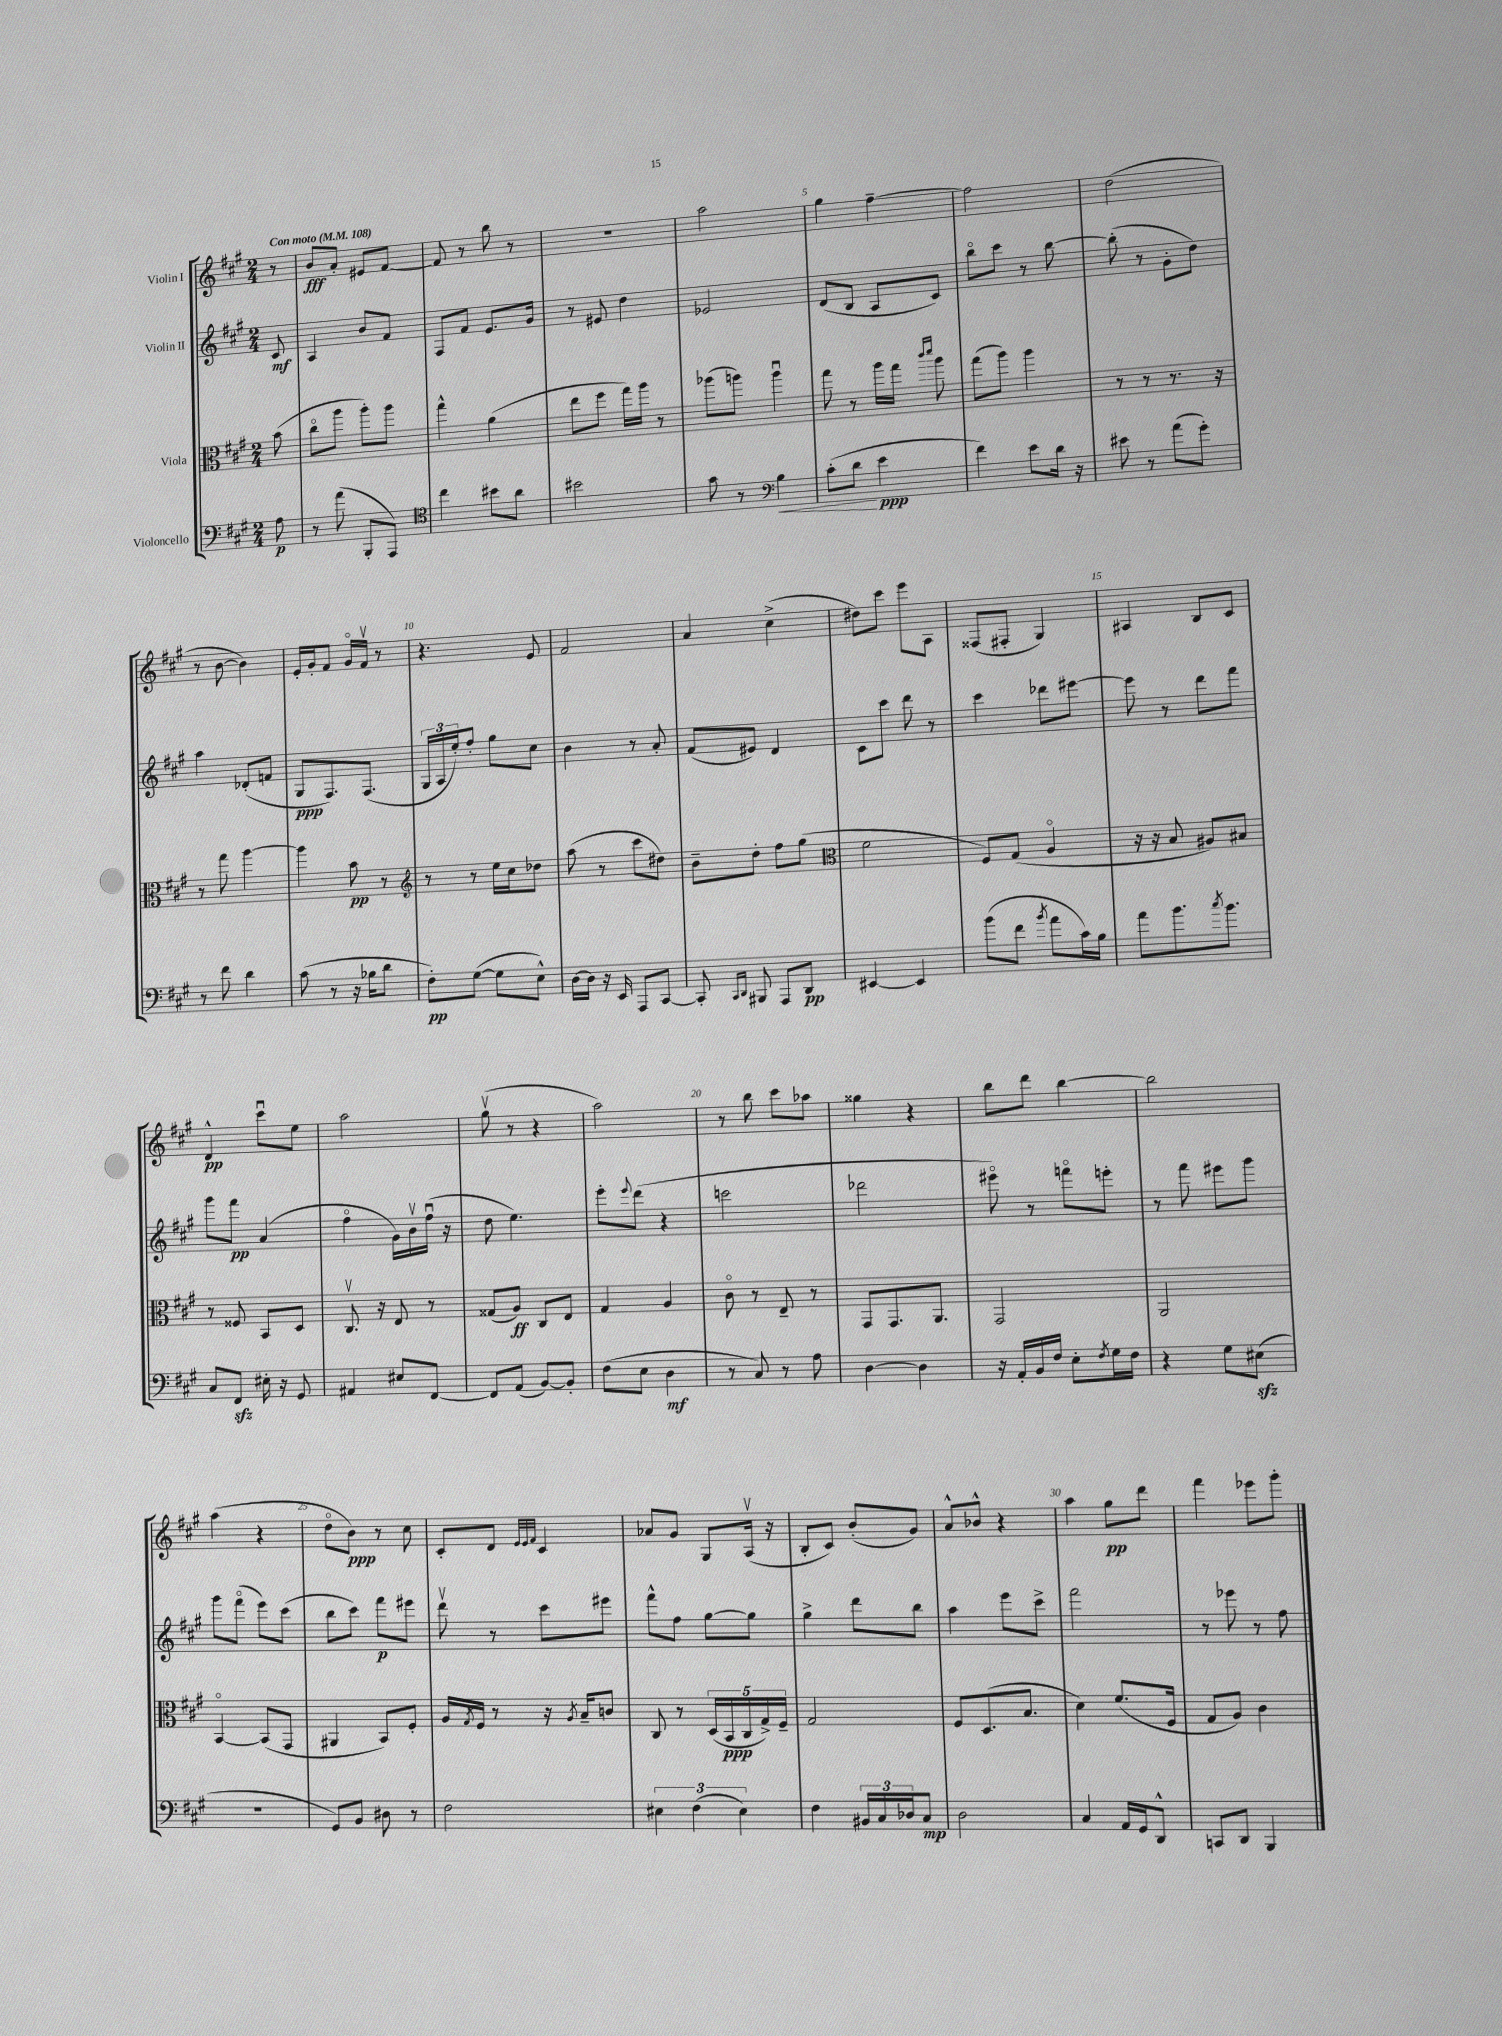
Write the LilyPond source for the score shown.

<<
\new StaffGroup <<
\new Staff = "s0" \with { instrumentName = "Violin I" } {
    \clef treble \key a \major \numericTimeSignature \time 2/4 \partial 8 \tempo "Con moto" 4 = 108
    r8 |
    b'8\fff a'8-. eis'8 fis'8~ |
    fis'8 r8 b''8 r8 |
    R2 |
    a''2 |
    gis''4 fis''4~-- |
    fis''2 |
    d''2( |
    r8 b'8~ b'4) |
    e'16-. gis'16-. fis'8 gis'16\flageolet fis'16\upbow r8 |
    r4. e'8 |
    fis'2 |
    a'4 cis''4->( |
    dis''8) cis'''8 e'''8 a8 |
    fisis8( fis8-. gis4) |
    ais4 b8 cis'8 |
    d'4-^\pp cis'''8\downbow e''8 |
    a''2 |
    gis''8\upbow( r8 r4 |
    a''2) |
    r8 b''8 cis'''8 aes''8 |
    gisis''4 r4 |
    b''8 d'''8 b''4~ |
    b''2 |
    a''4( r4 |
    d''8\flageolet b'8\ppp) r8 cis''8 |
    cis'8-. d'8 \grace { e'32 e'32 fis'32 } cis'4 |
    aes'8 gis'8 gis8 a16\upbow( r16 |
    b8-. cis'8) b'8-.( gis'8) |
    a'8-^ bes'8-^ r4 |
    a''4 gis''8\pp d'''8 |
    fis'''4 ees'''8 gis'''8-. \bar "|." |
}
\new Staff = "s1" \with { instrumentName = "Violin II" } {
    \clef treble \key a \major \numericTimeSignature \time 2/4 \partial 8
    cis'8\mf |
    a4 b'8 fis'8 |
    fis8 fis'8 e'8. gis'16 |
    r8 eis'8 d''4 |
    ees'2 |
    d'8( b8 a8 cis'8) |
    b''8\flageolet cis'''8 r8 b''8~ |
    b''8-.( r8 gis'8-. d''8) |
    a''4 des'8-.( f'8 |
    gis8\ppp fis8.) fis8.( |
    \tuplet 3/2 { gis16 a16 e''16-.) } fis''8-. gis''8 cis''8 |
    b'4 r8 a'8-. |
    fis'8( eis'8) d'4 |
    cis'8 cis'''8 d'''8 r8 |
    cis'''4 des'''8 eis'''8~ |
    eis'''8 r8 d'''8 fis'''8 |
    gis'''8 fis'''8\pp a'4( |
    fis''4\flageolet gis'16) b'16\upbow fis''16\downbow( r16 |
    d''8 e''4.) |
    e'''8-. \appoggiatura { e'''8 } d'''8( r4 |
    c'''2 |
    des'''2 |
    eis'''8\flageolet) r8 f'''8\flageolet e'''8-. |
    r8 fis'''8 eis'''8 gis'''8 |
    gis'''8 fis'''8\flageolet( e'''8) cis'''8( |
    b''8 cis'''8) fis'''8\p eis'''8 |
    d'''8\upbow r8 cis'''8 eis'''8 |
    fis'''8-^ fis''8 gis''8~ gis''8 |
    gis''4-> d'''8 b''8 |
    a''4 e'''8 cis'''8-> |
    fis'''2 |
    r8 ees'''8 r8 fis''8 \bar "|." |
}
\new Staff = "s2" \with { instrumentName = "Viola" } {
    \clef alto \key a \major \numericTimeSignature \time 2/4 \partial 8
    b'8( |
    cis''8\flageolet a''8 a''8-.) a''8 |
    gis''4-^ a'4( |
    e''8 fis''8 gis''16) a''16 r8 |
    aes''8( a''8) a''4\downbow |
    gis''8 r8 a''16 gis''16 \grace { cis'''16 d'''16 } a''8 |
    gis''8( a''8) a''4 |
    r8 r8 r8. r16 |
    r8 gis''8 a''4~ |
    a''4 b'8\pp r8 |
    \clef treble r8 r8 e''16 cis''16 des''8 |
    a''8( r8 cis'''8 dis''8) |
    b'8-- d''8-. fis''8 gis''8( |
    \clef alto fis'2 |
    fis8) gis8( a4\flageolet |
    r16 r16 b8 ais8) bis8 |
    r8 fisis8 b,8 d8 |
    cis8.\upbow r16 e8 r8 |
    gisis8( a8\ff) cis8 e8 |
    gis4 a4 |
    cis'8\flageolet r8 e8-- r8 |
    gis,8 gis,8. a,8. |
    gis,2 |
    a,2 |
    b,4~\flageolet b,8( gis,8 |
    ais,4 b,8) fis8-. |
    a16 \acciaccatura { gis8 } fis16 r8 r16 \acciaccatura { a8 } b16-- c'8 |
    cis8 r8 \tuplet 5/4 { d16( b,16\ppp cis16 gis16->) fis16-- } |
    gis2 |
    fis8 d8.( b8. |
    d'4) fis'8.( fis16 |
    gis8 a8) cis'4 \bar "|." |
}
\new Staff = "s3" \with { instrumentName = "Violoncello" } {
    \clef bass \key a \major \numericTimeSignature \time 2/4 \partial 8
    a8\p |
    r8 a'8( b,,8-. a,,8) |
    \clef tenor cis''4 bis'8 a'8 |
    bis'2 |
    gis'8 r8 \clef bass b4\< |
    cis'8-.( d'8\! e'4\ppp |
    fis'4) e'8 d'16 r16 |
    eis'8 r8 a'8( gis'8-.) |
    r8 fis'8 d'4 |
    cis'8( r8 r16 bes16 d'8 |
    fis8-.\pp) gis8~( gis8 e8-^) |
    d16~ d16 r16 e,16 a,,8 cis,8~ |
    cis,8-. \grace { cis,16 d,16 } bis,,8 a,,8 d,8\pp |
    eis,4~ eis,4 |
    b'8( fis'8 \acciaccatura { b'8 } a'8 cis'16) b16 |
    a'8 b'8. \acciaccatura { cis''8 } b'8. |
    cis8 fis,8\sfz eis16-. r16 gis,8 |
    ais,4 eis8 fis,8~ |
    fis,8 a,8( b,8~) b,8-. |
    fis8( e8 d4\mf |
    r8 cis8) r8 a8 |
    d4~ d4 |
    r16 a,16-. b,16 fis16 e8-. \acciaccatura { fis8 } gis16 fis16 |
    r4 gis8 eis8\sfz( |
    R2 |
    gis,8) b,8 dis8 r8 |
    fis2 |
    \tuplet 3/2 { eis4 fis4( eis4) } |
    fis4 \tuplet 3/2 { bis,16 cis16 des16 } cis8\mp |
    d2 |
    cis4 a,16 gis,16 d,8-^ |
    c,8 d,8 b,,4 \bar "|." |
}
>>
>>
\layout { \context { \Score \override BarNumber.break-visibility = ##(#f #t #t) barNumberVisibility = #(every-nth-bar-number-visible 5) } }
